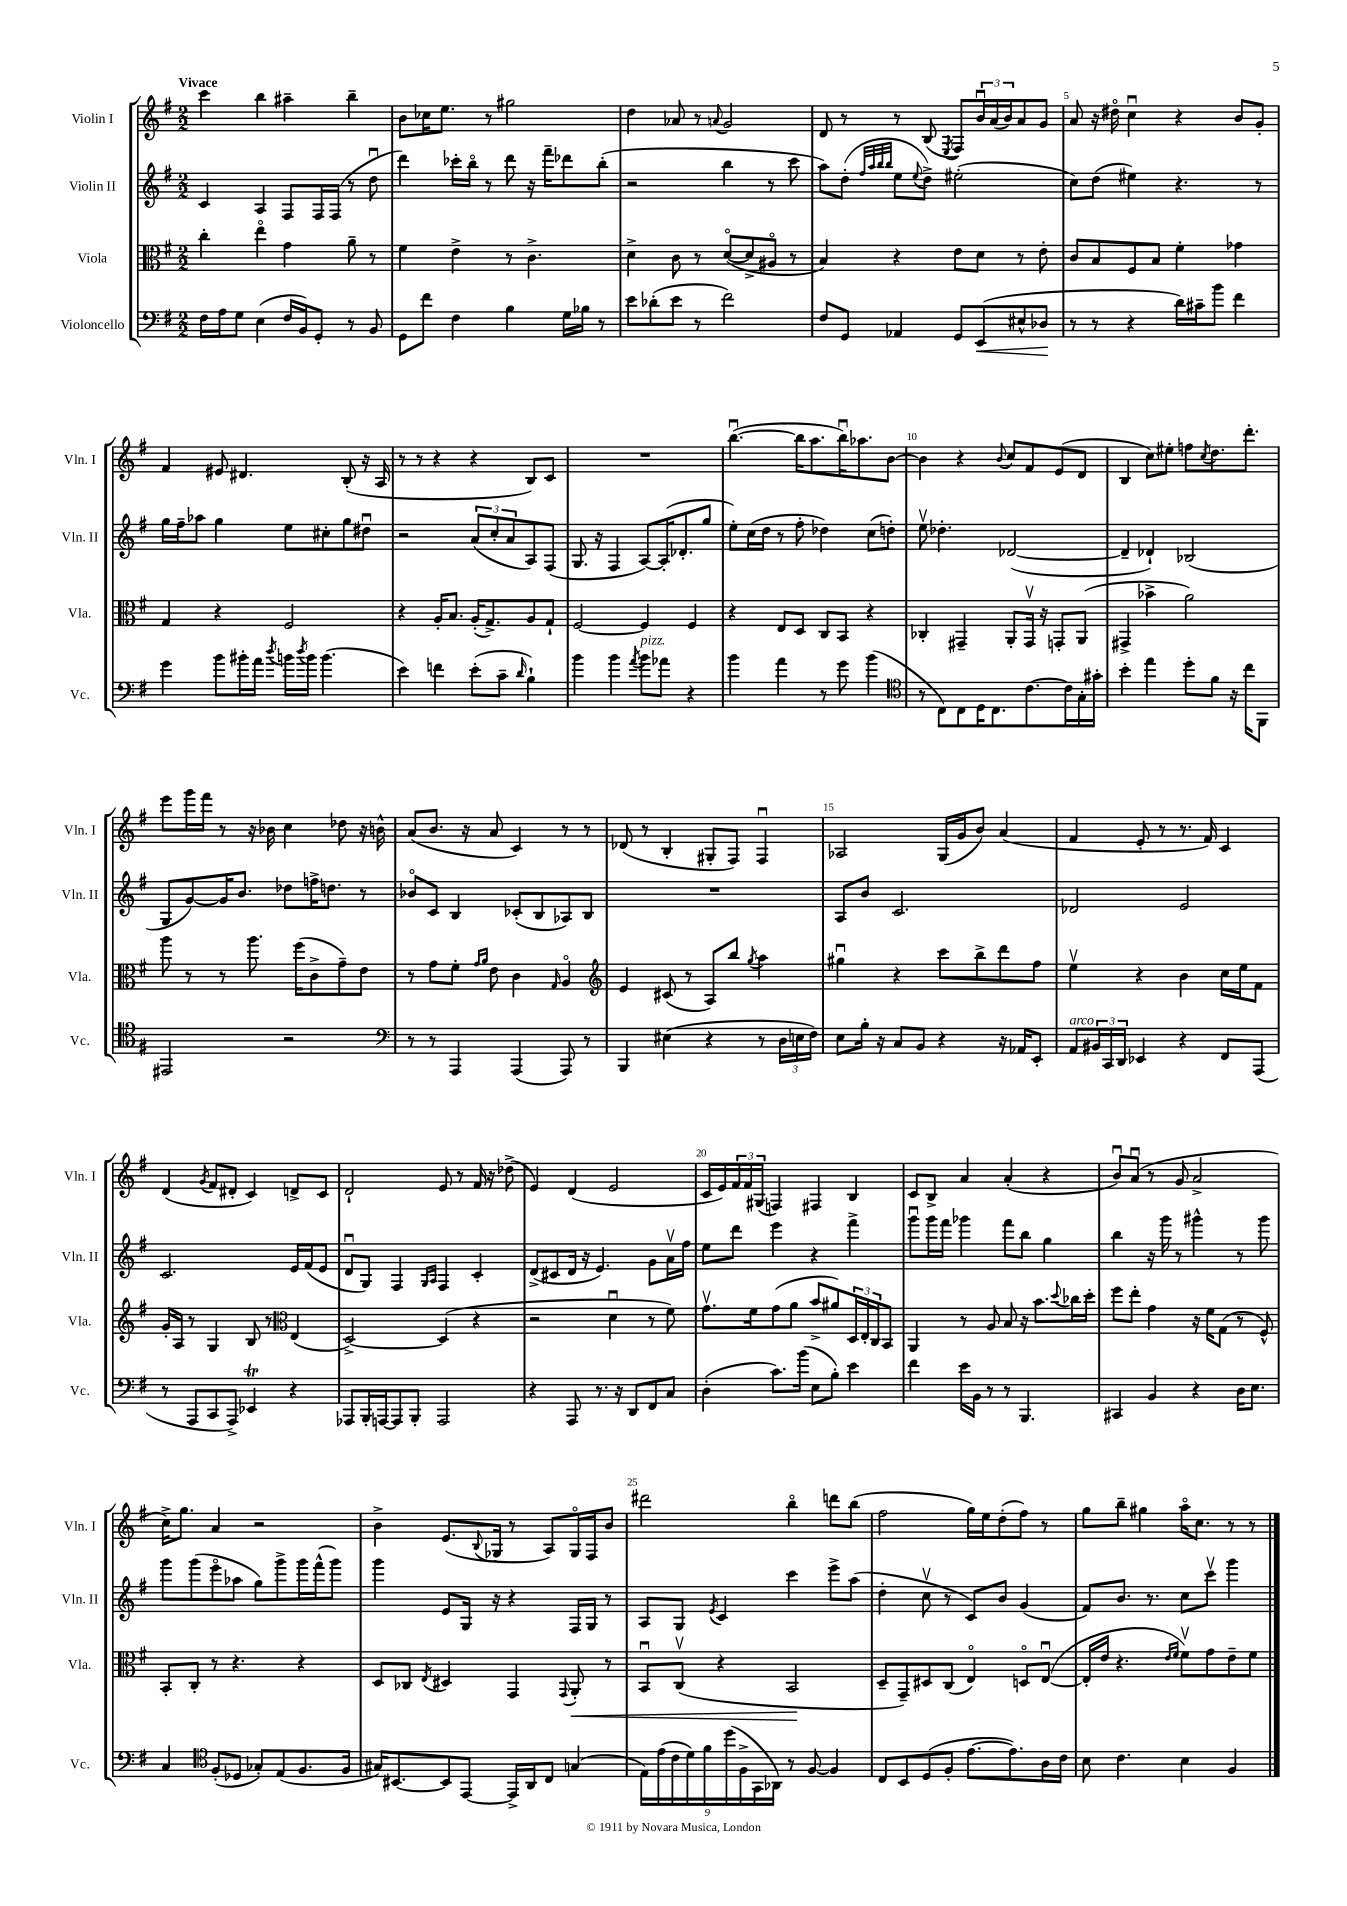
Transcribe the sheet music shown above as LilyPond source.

<<
\new StaffGroup <<
\new Staff = "s0" \with { instrumentName = "Violin I" shortInstrumentName = "Vln. I" } {
    \clef treble \key g \major \numericTimeSignature \time 2/2 \tempo "Vivace"
    c'''4 b''4 ais''4-- b''4-- |
    b'8 ces''16 e''8. r8 gis''2 |
    d''4 aes'8 r8 \appoggiatura { a'8 } g'2 |
    d'8 r8 r8 b8( \acciaccatura { e8 } fis8) \tuplet 3/2 { b'16\downbow a'16( b'16) } a'8 g'8 |
    a'8 r16 dis''16\flageolet c''4\downbow r4 b'8 g'8-. |
    fis'4 eis'8 dis'4. b8-.( r16 a16 |
    r8 r8 r4 r4 b8) c'8 |
    R1 |
    b''4.~\downbow( b''16 a''8. b''16\downbow) aes''8. b'8~ |
    b'4 r4 \appoggiatura { b'8 } c''8 fis'8 e'8( d'8 |
    b4 c''8) eis''8-. f''8 \acciaccatura { c''8 } d''8. d'''8.-. |
    e'''8 g'''16 fis'''16 r8 r16 bes'16 c''4 des''8 r16 b'16-^ |
    a'8( b'8. r16 a'8 c'4) r8 r8 |
    des'8( r8 b4-. gis8-. fis8) fis4\downbow |
    aes2 g16( g'16 b'8) a'4( |
    fis'4 e'8-. r8 r8. fis'16) c'4 |
    d'4( \acciaccatura { g'8 } fis'8 dis'8-. c'4) d'8-> c'8 |
    d'2-! e'8 r8 fis'16 r16 des''8->( |
    e'4) d'4( e'2 |
    c'16 e'16) \tuplet 3/2 { fis'16 fis'16 gis16( } f4) fis4 b4 |
    c'8 b8-> a'4 a'4-.( r4 |
    b'8\downbow) a'8\downbow( r8 g'8 a'2-> |
    c''16->) g''8. a'4 r2 |
    b'4-> e'8.( \appoggiatura { b8 } ges16 r8 a8) ges16\flageolet fis16 b'8 |
    dis'''2 b''4\flageolet d'''8 b''8( |
    fis''2 g''16) e''16 d''8-.( fis''8) r8 |
    g''8 b''8-- gis''4 a''16\flageolet c''8. r8 r8 \bar "|." |
}
\new Staff = "s1" \with { instrumentName = "Violin II" shortInstrumentName = "Vln. II" } {
    \clef treble \key g \major \numericTimeSignature \time 2/2
    c'4 a4 fis8 fis16 fis16( r8 d''8\downbow |
    d'''4) ces'''16-. b''16\flageolet r8 d'''8 r16 fis'''16-- des'''8 b''8-.( |
    r2 b''4 r8 c'''8 |
    a''8) d''8-.( \grace { fis''32 a''32 b''32 b''32 } e''8 \appoggiatura { e''8 } d''8->) eis''2-.( |
    c''8) d''8( eis''4) r4. r8 |
    g''16 fis''16-- aes''8 g''4 e''8 cis''8-. g''8 dis''8\downbow |
    r2 \tuplet 3/2 { a'8( c''8-. a'8 } a8) fis8( |
    g8. r16 fis4 a8~) a16-.( des'8.-. g''8 |
    e''8-.) c''16( d''16 r8 fis''8-. des''4) c''8( d''8-.) |
    e''8\upbow des''4.-. des'2~( |
    des'4-- des'4-!) bes2( |
    g8 g'8~) g'16 b'8. des''8 f''16-> d''8. r8 |
    bes'8\flageolet c'8 b4 ces'8-.( b8 aes8) b8 |
    R1 |
    a8 b'8 c'2. |
    des'2 e'2 |
    c'2. e'16 fis'16( e'8 |
    d'8\downbow g8) fis4 \grace { g16 a16 } fis4 c'4-. |
    d'8->( cis'8 d'16 r16 e'4.) g'8 a'16\upbow fis''16 |
    e''8 d'''8 e'''4 r4 fis'''4-> |
    g'''8\downbow g'''16 fis'''16 ges'''4 fis'''8 b''8 g''4 |
    b''4 r16 g'''16 r8 gis'''4-^ r8 gis'''8 |
    g'''8 g'''8( e'''8\flageolet aes''8 g''8) g'''8-> g'''16 fis'''16-^( g'''8) |
    g'''4 e'8 g16 r16 r4 fis16 g16 r8 |
    a8 g8 \acciaccatura { e'8 } c'4 c'''4 e'''8-> a''8( |
    d''4-. c''8\upbow r8 c'8) b'8 g'4( |
    fis'8) b'8. r8. c''8 c'''8\upbow g'''4 \bar "|." |
}
\new Staff = "s2" \with { instrumentName = "Viola" shortInstrumentName = "Vla." } {
    \clef alto \key g \major \numericTimeSignature \time 2/2
    c''4-. e''4\flageolet g'4 a'8-- r8 |
    fis'4 e'4-> r8 c'4.-> |
    d'4-> c'8 r8 d'8~\flageolet( d'8-> ais8\flageolet r8 |
    b4) r4 e'8 d'8 r8 e'8-. |
    c'8 b8 fis8 b8 fis'4-. ges'4 |
    g4 r4 fis2 |
    r4 a16-. b8. a16-.( g8.->) a8 g8-! |
    fis2~ fis4 fis4 |
    r4 e8 d8 c8 b,8 r4 |
    ces4-. gis,4-- a,8-. gis,16\upbow r16 g,8-. a,8( |
    gis,4-> bes'4-> a'2) |
    a''8 r8 r8 a''8. fis''16( c'8-> g'8--) e'8 |
    r8 g'8 fis'8-. \grace { g'16 a'16 } e'8 c'4 \grace { g16 } a4\flageolet |
    \clef treble e'4 cis'8( r8 a8) b''8 \acciaccatura { g''8 } a''4 |
    gis''4\downbow r4 c'''8 b''8-> d'''8 fis''8 |
    e''4\upbow r4 b'4 c''16 e''16 fis'8 |
    g'16-. a16 r8 g4 b8 r8 \clef alto e4( |
    d2~->) d4( r4 |
    r2 d'4\downbow r8 fis'8) |
    g'8.\upbow fis'16 g'8( a'8 b'8-> ais'8) \tuplet 3/2 { d16 e16-. c16 } b,8 |
    a,4 r8 a8 b8 r16 b'8. \appoggiatura { d''8 } ces''16 d''16-. |
    fis''8 e''8-. g'4 r16 fis'16 g8( r8 fis8-^) |
    b,8-. c8-. r8 r4. r4 |
    d8 ces8 \acciaccatura { e8 } dis4 g,4 \appoggiatura { g,8 } a,8-.\< r8 |
    b,8\downbow c8\upbow( r4 b,2\! |
    d8-- g,8--) dis8 c8( e4\flageolet) d8\flageolet e8~\downbow( |
    e16-. e'16 r4. \grace { e'16 fis'16 } fis'8\upbow) g'8 e'8-- fis'8 \bar "|." |
}
\new Staff = "s3" \with { instrumentName = "Violoncello" shortInstrumentName = "Vc." } {
    \clef bass \key g \major \numericTimeSignature \time 2/2
    fis16 a16 g8 e4( fis16 b,16) g,8-. r8 b,8 |
    g,8 fis'8 fis4 b4 g16 bes16 r8 |
    e'8 des'8-.( e'8 r8 fis'2) |
    fis8 g,8 aes,4 g,8 e,8\<( eis8-^ des8\! |
    r8 r8 r4 d'16) cis'16-- b'8 fis'4 |
    g'4 b'8 bis'16-. a'16 \acciaccatura { d''8 } b'16 \acciaccatura { d''8 } b'16 b'4.( |
    e'4) f'4 e'8-.( c'8-- \grace { d'16 } b4-!) |
    b'4 b'4 \acciaccatura { a'8 } b'8^\markup { \italic "pizz." } aes'8 r4 |
    b'4 a'4 r8 g'8 b'4( |
    \clef tenor r8 c8) c8 d16 c8. c'8.~ c'16 g16-. gis'16-. |
    b'4-. e''4 d''8-. fis'8 r16 c''16 fis,8 |
    eis,2 r2 |
    \clef bass r8 r8 a,,4 a,,4( a,,8) r8 |
    b,,4 eis4( r4 r8 \tuplet 3/2 { d16 e16 fis16) } |
    e8 b16-. r16 c8 b,8 r4 r16 aes,16 e,8-. |
    a,8^\markup { \italic "arco" } \tuplet 3/2 { bis,16 c,16 d,16 } ees,4 r4 fis,8 a,,8( |
    r8 a,,8 c,8 a,,8->) ees,4\trill r4 |
    aes,,8 b,,16-. a,,16~ a,,8 b,,8-. a,,2 |
    r4 a,,8 r8. r16 d,8 fis,8 c8 |
    d4-.( c'8.) b'16( e8 b8-.) e'4 |
    fis'4 e'16 b,16 r8 r8 b,,4. |
    cis,4 b,4 r4 d16 e8. |
    c4 \clef tenor fis8-.( des8 ges8-.) e8( fis8. fis16 |
    gis16) bis,8.~ bis,8 e,8~ e,16-> a,16 c8 g4( |
    \tuplet 9/8 { e16) e'16( c'16 d'16) fis'16 d''16( fis16-> g,16 aes,16) } r8 fis8~ fis4 |
    c8 b,8 d8( fis8-. e'8.~ e'8.) a16 c'16 |
    b8 c'4. b4 fis4 \bar "|." |
}
>>
>>
\layout { \context { \Score \override BarNumber.break-visibility = ##(#f #t #t) barNumberVisibility = #(every-nth-bar-number-visible 5) } }
